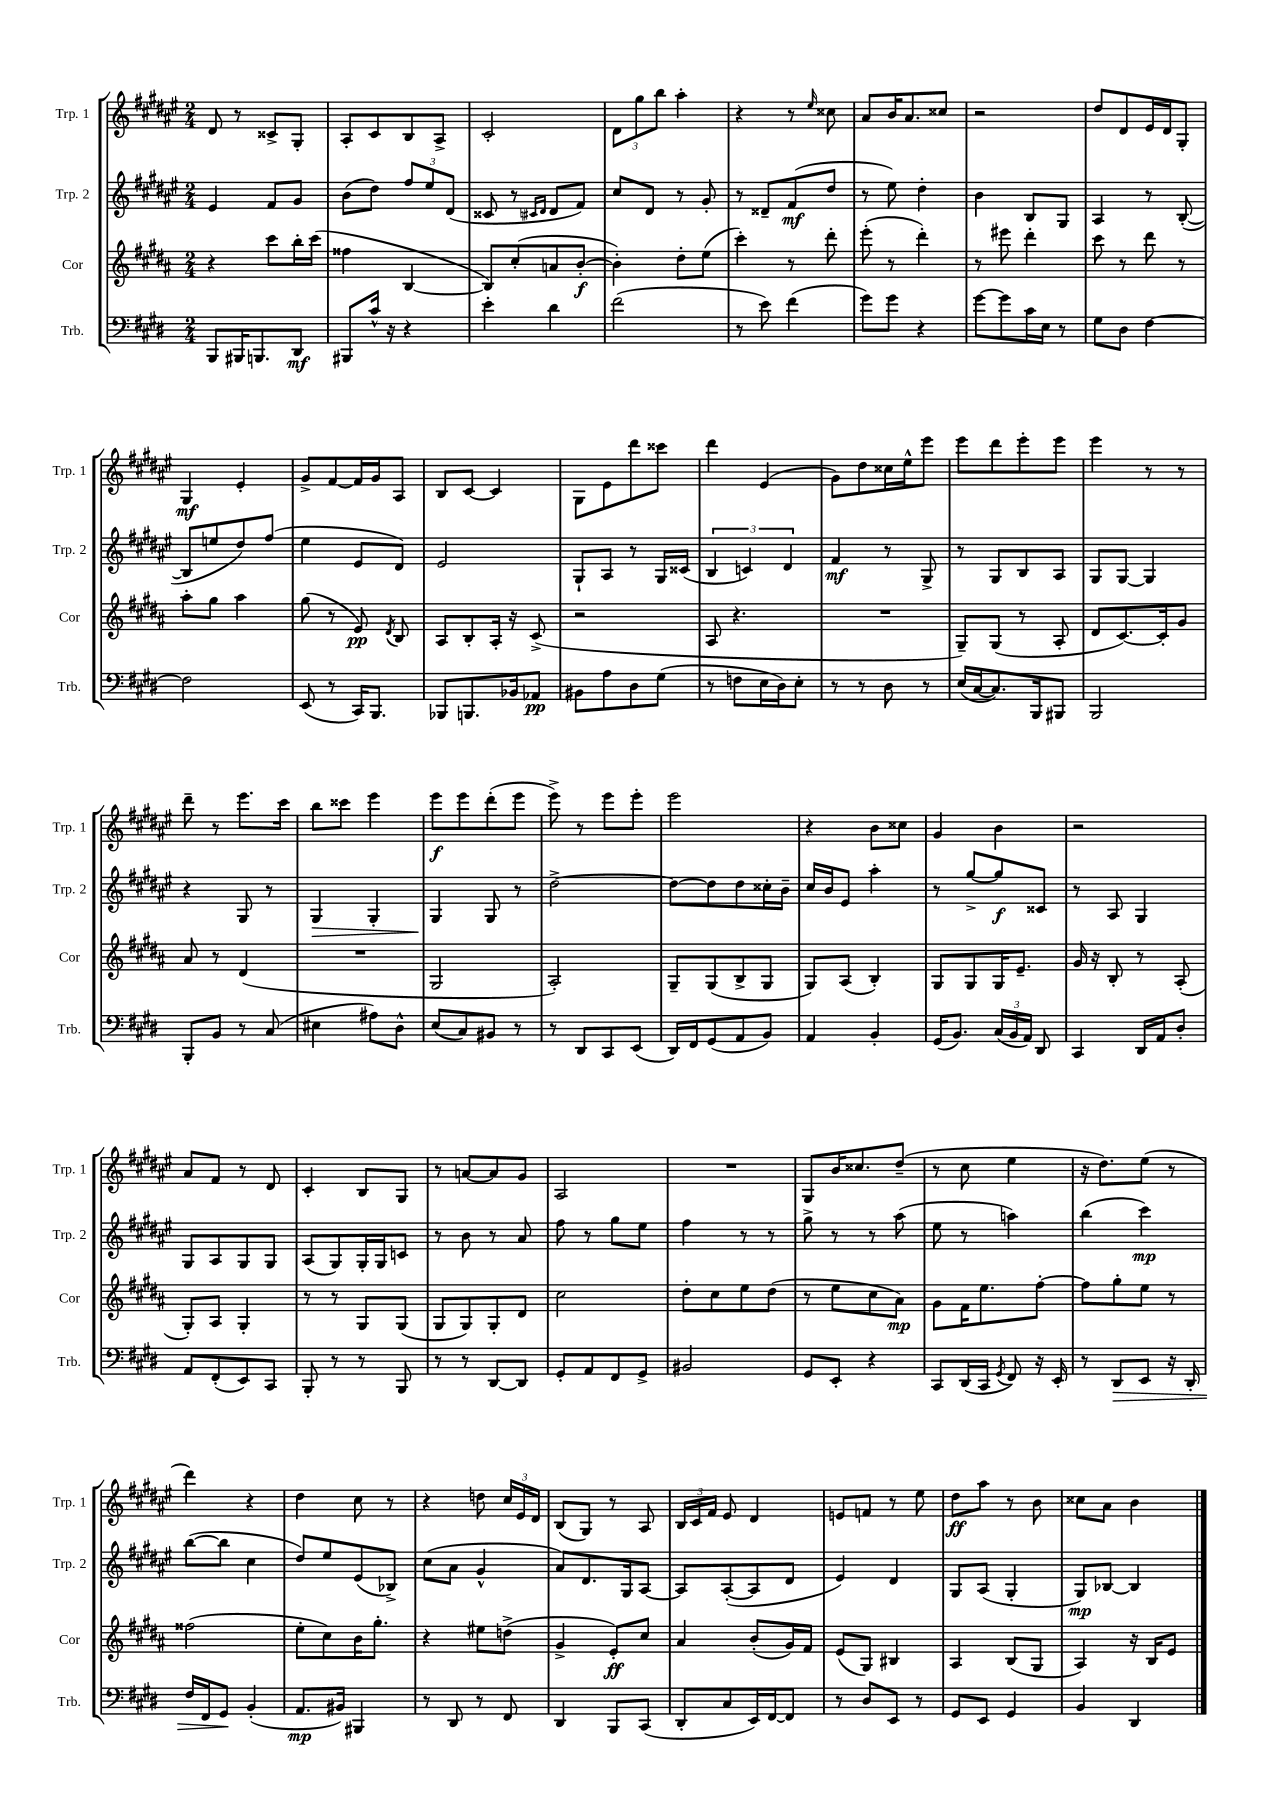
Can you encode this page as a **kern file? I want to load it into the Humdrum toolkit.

**kern	**kern	**kern	**kern
*staff4	*staff3	*staff2	*staff1
*clefF4	*clefG2	*clefG2	*clefG2
*k[f#c#g#d#]	*k[f#c#g#d#a#]	*k[f#c#g#d#a#e#]	*k[f#c#g#d#a#e#]
*M2/4	*M2/4	*M2/4	*M2/4
8BBB/L	4r	4e#/	8d#/
16BBB#/K	.	.	8r
8.BBB/	.	.	.
.	8ccc#\L	8f#/L	8c##^/L
8DD#/J	16bb'\L	8g#/J	8G#'/J
.	(16ccc#\JJ	.	.
=	=	=	=
8BBB#/L	4ff##\	(8b\L	8A#'/L
16c#^^/Jk	.	8dd#\J)	8c#/
16r	.	.	.
4r	[4B/	12ff#/L	8B/
.	.	12ee#/	.
.	.	.	8A#^/J
.	.	(12d#/J	.
=	=	=	=
4e'\	8B/]L)	8c##/	2c#'/
.	(8cc#'/	8r	.
.	.	16qqc#/LL	.
.	.	16qqd#/JJ	.
4d#\	8a/	8d#/L	.
.	[8b'/J	8f#/J)	.
=	=	=	=
(2f#\	4b'\])	8cc#/L	12d#\L
.	.	.	12gg#\
.	.	8d#/J	.
.	.	.	12bb\J
.	8dd#'\L	8r	4aa#'\
.	(8ee\J	8g#'/	.
=	=	=	=
8r	4ccc#'\)	8r	4r
8e\)	.	8d##~/L	.
(4f#\	8r	(8f#/	8r
.	.	.	16qqee#/
.	8ddd#'\	8dd#/J	8cc##\
=	=	=	=
8g#\L)	(8eee'\	8r	8a#/L
8g#\J	8r	8ee#\)	16b/K
.	.	.	8.a#/
4r	4ddd#'\)	4dd#'\	.
.	.	.	8cc##/J
=	=	=	=
[8g#\L	8r	4b\	2r
8g#\]	8eee#\	.	.
16c#\L	4ddd#'\	8B/L	.
16E\JJ	.	.	.
8r	.	8G#/J	.
=	=	=	=
8G#\L	8ccc#\	4A#/	8dd#/L
8D#\J	8r	.	8d#/
[4F#\	8ddd#\	8r	16e#/L
.	.	.	16d#/J
.	8r	([8B'/	8G#'/J
=	=	=	=
2F#\]	8aa#'\L	8B/]L	4G#/
.	8gg#\J	8ee/	.
.	4aa#\	8dd#/)	4e#'/
.	.	(8ff#/J	.
=	=	=	=
(8EE/	(8gg#\	4ee#\	8g#^/L
8r	8r	.	[8f#/
16CC#/LK)	8e/)	8e#/L	16f#/]L
8.BBB/J	.	.	16g#/J
.	8qd#/	.	.
.	8B/	8d#/J)	8A#/J
=	=	=	=
8BBB-/L	8A#/L	2e#/	8B/L
8.BBB/	8B'/	.	[8c#/J
.	16A#'/Jk	.	4c#/]
16BB-/k	16r	.	.
8AA-/J	(8c#^/	.	.
=	=	=	=
8BB#\L	2r	8G#`/L	8G#\L
8A\	.	8A#/J	8e#\
8D#\	.	8r	8ddd#\
(8G#\J	.	16G#/LL	8ccc##\J
.	.	(16c##/JJ	.
=	=	=	=
8r	8A#/	6B/	4ddd#\
8F\L	4.r	.	.
.	.	6c/)	.
16E\L	.	.	(4e#/
16D#\J)	.	.	.
.	.	6d#/	.
8E'\J	.	.	.
=	=	=	=
8r	2r	4f#/	8g#\L)
8r	.	.	8dd#\
8D#\	.	8r	16cc##\L
.	.	.	16ee#^^\J
8r	.	8G#^/	8eee#\J
=	=	=	=
(16E/LL	8G#~/L)	8r	8eee#\L
[16C#/J	.	.	.
8.C#/])	(8G#/J	8G#/L	8ddd#\
.	8r	8B/	8eee#'\
16BBB/k	.	.	.
8BBB#/J	8A#'/	8A#/J	8eee#\J
=	=	=	=
2BBB/	8d#/L	8G#/L	4eee#\
.	[8.c#/)	[8G#/J	.
.	.	4G#/]	8r
.	16c#'/]k	.	.
.	8g#/J	.	8r
=	=	=	=
8BBB'/L	8a#/	4r	8ddd#~\
8BB/J	8r	.	8r
8r	(4d#/	8G#/	8.eee#\L
(8C#/	.	8r	.
.	.	.	16ccc#\Jk
=	=	=	=
4E#\	2r	4G#/	8bb\L
.	.	.	8ccc##\J
8A#\L)	.	4G#'/	4eee#\
8D#^^\J	.	.	.
=	=	=	=
(8E/L	2G#/	4G#/	8eee#\L
8C#/)	.	.	8eee#\
8BB#/J	.	8G#/	(8ddd#'\
8r	.	8r	8eee#\J
=	=	=	=
8r	2A#'/)	[2dd#^\	8eee#^\)
8DD#/L	.	.	8r
8CC#/	.	.	8eee#\L
(8EE/J	.	.	8eee#'\J
=	=	=	=
16DD#/LL)	8G#~/L	8dd#\_L	2eee#\
16FF#/J	.	.	.
(8GG#/	(8G#/	8dd#\]	.
8AA/	8B^/	8dd#\	.
8BB/J)	8G#/J	16cc##'\L	.
.	.	16b~\JJ	.
=	=	=	=
4AA/	8G#/L)	16cc#/LL	4r
.	.	16b/J	.
.	(8A#/J	8e#/J	.
4BB'/	4B'/)	4aa#'\	8b\L
.	.	.	8cc##\J
=	=	=	=
(16GG#/LK	8G#/L	8r	4g#/
8.BB/J)	.	.	.
.	8G#/	[8gg#^/L	.
(24C#/LL	16G#/K	8gg#/]	4b\
24BB/	.	.	.
.	8.e~/J	.	.
24AA/JJ)	.	.	.
8DD#/	.	8c##/J	.
=	=	=	=
4CC#/	16g#/	8r	2r
.	16r	.	.
.	8B'/	8A#/	.
16DD#/LL	8r	4G#/	.
16AA/J	.	.	.
8D#'/J	(8A#'/	.	.
=	=	=	=
8AA/L	8G#'/L)	8G#/L	8a#/L
(8FF#'/	8A#/J	8A#/	8f#/J
8EE/)	4G#'/	8G#/	8r
8CC#/J	.	8G#/J	8d#/
=	=	=	=
8BBB'/	8r	(8A#/L	4c#'/
8r	8r	8G#/)	.
8r	8G#/L	16G#'/L	8B/L
.	.	16G#/J	.
8BBB/	(8G#/J	8c/J	8G#/J
=	=	=	=
8r	8G#/L	8r	8r
8r	8G#/)	8b\	[8a/L
[8DD#/L	8G#'/	8r	8a/]
8DD#/]J	8d#/J	8a#/	8g#/J
=	=	=	=
8GG#'/L	2cc#\	8ff#\	2A#/
8AA/	.	8r	.
8FF#/	.	8gg#\L	.
8GG#^/J	.	8ee#\J	.
=	=	=	=
2BB#/	8dd#'\L	4ff#\	2r
.	8cc#\	.	.
.	8ee\	8r	.
.	(8dd#\J	8r	.
=	=	=	=
8GG#/L	8r	8gg#^\	8G#/L
8EE'/J	8ee\L	8r	16b/K
.	.	.	8.cc##/
4r	8cc#\	8r	.
.	8a#\J)	(8aa#\	(8dd#~/J
=	=	=	=
8CC#/L	8g#\L	8ee#\	8r
(16DD#/L	16f#\K	8r	8cc#\
16CC#/JJ	8.ee\	.	.
8qGG#/	.	.	.
8FF#/)	.	4aa\)	4ee#\
16r	[8ff#'\J	.	.
16EE'/	.	.	.
=	=	=	=
8r	8ff#\]L	(4bb\	16r
.	.	.	8.dd#\L)
8DD#/L	8gg#'\	.	.
8EE/J	8ee\J	4ccc#\)	(8ee#\J
16r	8r	.	8r
16DD#'/	.	.	.
=	=	=	=
16F#/LL	(2ff##\	([8bb\L	4ddd#\)
16FF#/J	.	.	.
8GG#/J	.	8bb\]J	.
(4BB'/	.	4cc#\	4r
=	=	=	=
8.AA/L	8ee'\L	8dd#/L)	4dd#\
.	8cc#\)	8ee#/	.
16BB#/Jk)	.	.	.
4BBB#/	16b\K	(8e#/	8cc#\
.	8.gg#'\J	.	.
.	.	8B-^/J)	8r
=	=	=	=
8r	4r	(8cc#\L	4r
8DD#/	.	8a#\J	.
8r	8ee#\L	4g#^^/	8dd\
8FF#/	(8dd^\J	.	24cc#/LL
.	.	.	24e#/
.	.	.	24d#/JJ
=	=	=	=
4DD#/	4g#^/	8a#/L)	(8B/L
.	.	8.d#/	8G#/J)
8BBB/L	8e'/L)	.	8r
.	.	16G#/k	.
(8CC#/J	8cc#/J	[8A#/J	8A#/
=	=	=	=
8DD#'/L	4a#/	8A#/]L	24B/LL
.	.	.	24c#/
.	.	.	24f#/JJ
8C#/	.	([8A#'/	8e#/
16EE/L)	(8b'/L	8A#/]	4d#/
[16FF#/J	.	.	.
8FF#/]J	16g#/L)	8d#/J	.
.	16f#/JJ	.	.
=	=	=	=
8r	(8e/L	4e#/)	8e/L
8D#/L	8G#/J)	.	8f/J
8EE/J	4B#/	4d#/	8r
8r	.	.	8ee#\
=	=	=	=
8GG#/L	4A#/	8G#/L	8dd#\L
8EE/J	.	(8A#/J	8aa#\J
4GG#/	(8B/L	4G#'/	8r
.	8G#/J	.	8b\
=	=	=	=
4BB/	4A#/)	8G#/L)	8cc##\L
.	.	[8B-/J	8a#\J
4DD#/	16r	4B-/]	4b\
.	16B/LK	.	.
.	8e/J	.	.
==	==	==	==
*-	*-	*-	*-
